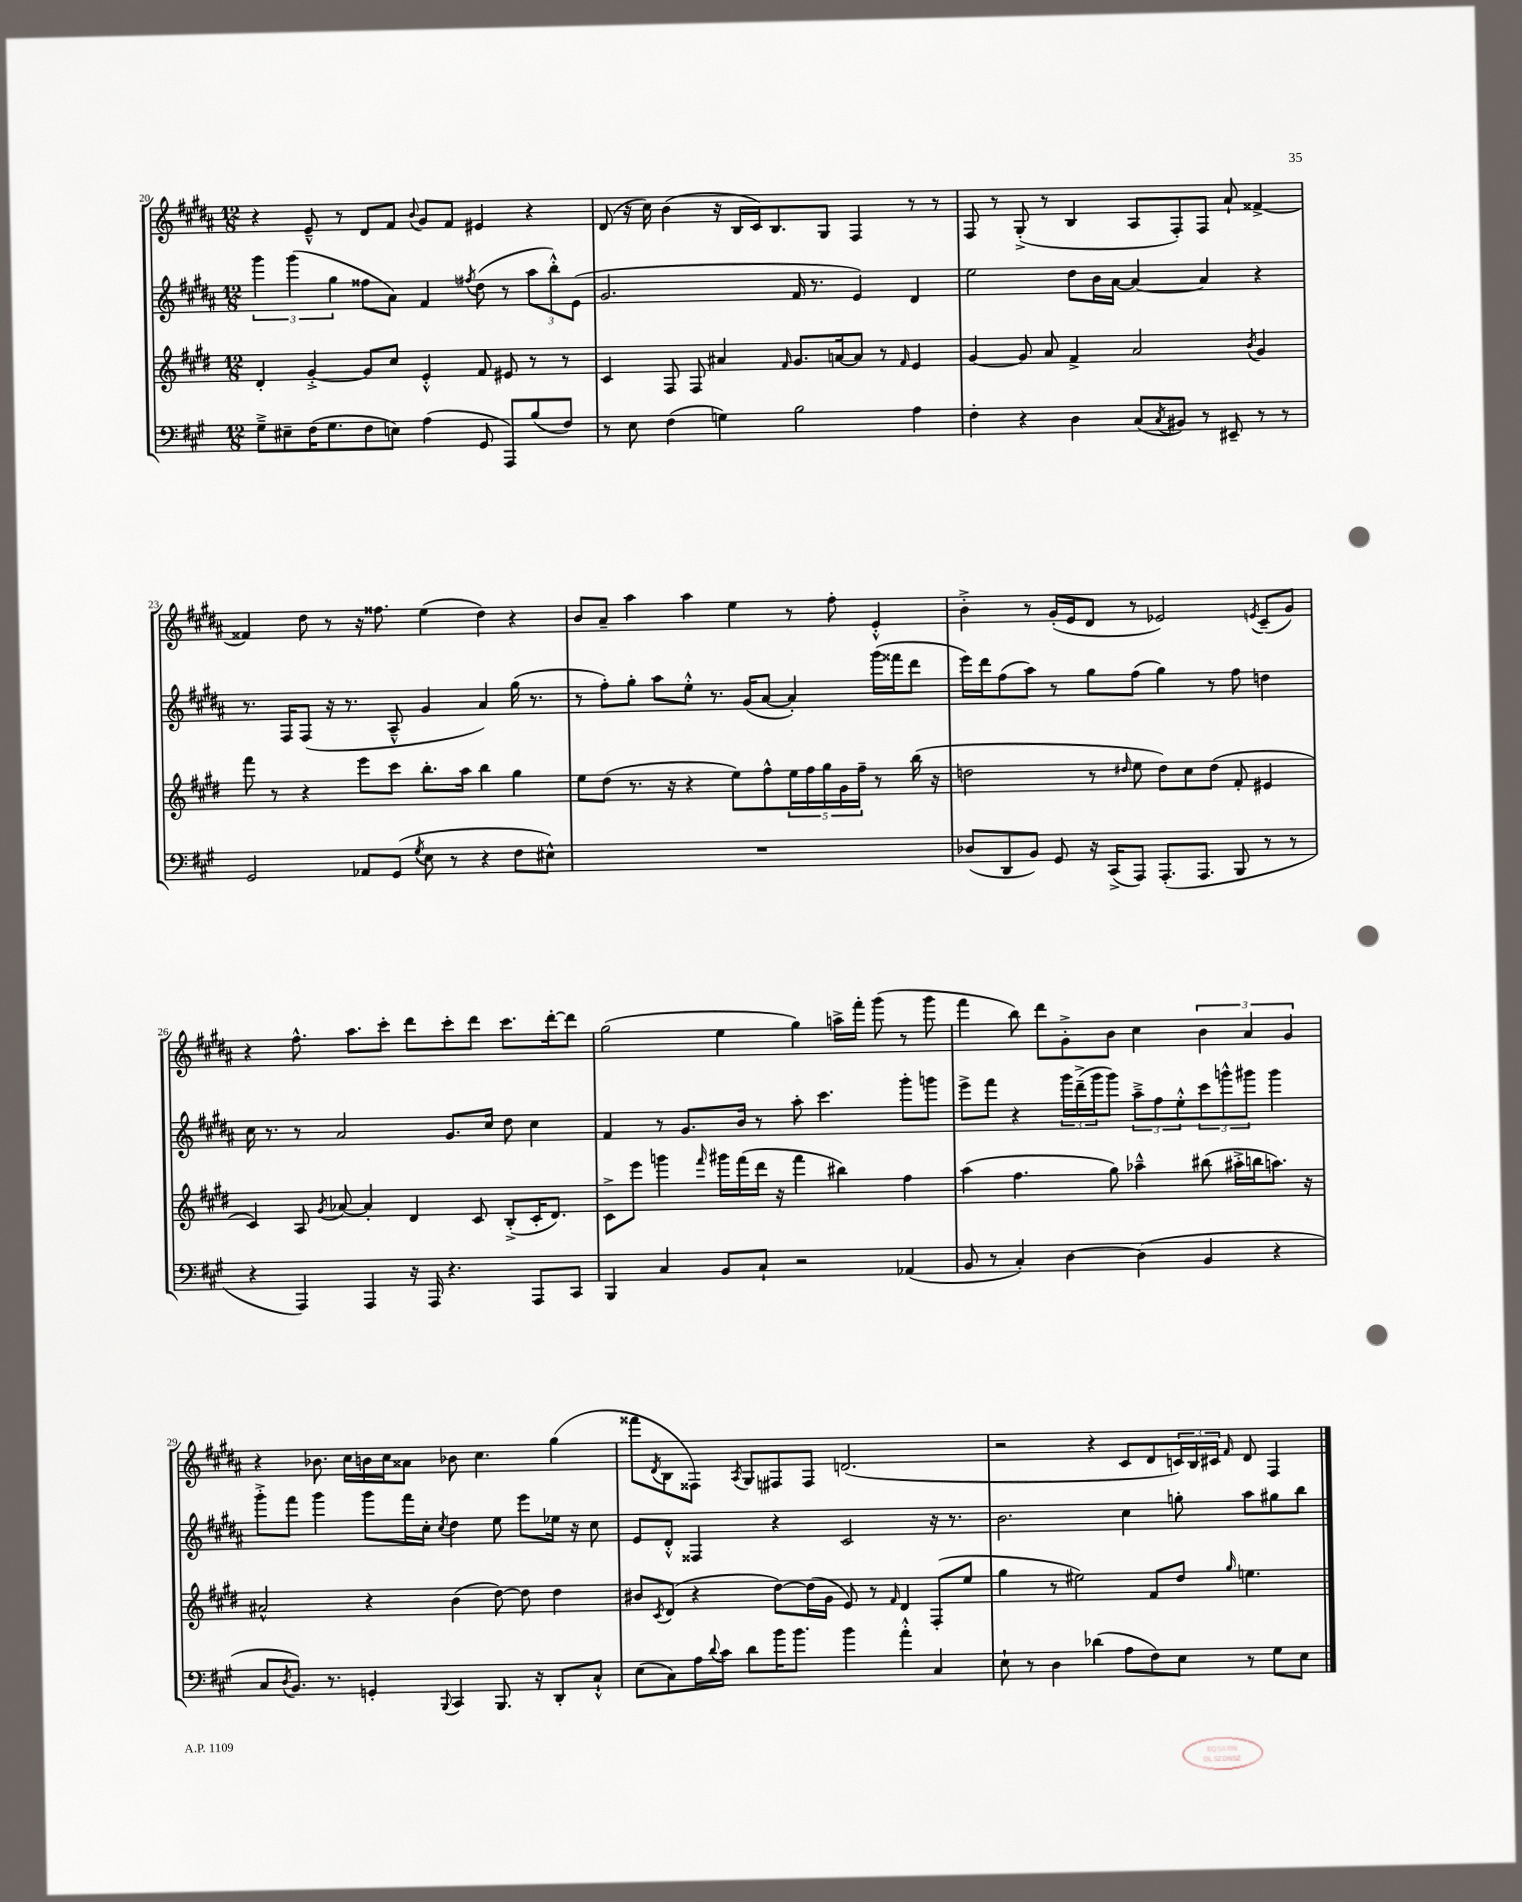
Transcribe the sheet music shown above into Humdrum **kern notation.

**kern	**kern	**kern	**kern
*part4	*part3	*part2	*part1
*staff4	*staff3	*staff2	*staff1
*clefF4	*clefG2	*clefG2	*clefG2
*k[f#c#g#]	*k[f#c#g#d#]	*k[f#c#g#d#a#]	*k[f#c#g#d#a#]
*M12/8	*M12/8	*M12/8	*M12/8
=20	=20	=20	=20
8G#~^\L	4d#'/	6ggg#\	4r
8E#X~\	.	.	.
.	.	(6ggg#\	.
(16F#\K	[4g#'^/	.	8e~^^/
8.G#\	.	.	.
.	.	6gg#\	.
.	.	.	8r
8F#\	8g#/L]	8ff##X\L	8d#/L
8En\J)	8cc#/J	8a#\J)	8f#/J
.	.	.	8qqb/
(4A\	4e'^^/	4f#/	8g#/L
.	.	.	8f#/J
.	.	8qff#X/	.
8GG#/	8f#/	(8dd#\	4e#X/
8AAA/L)	8e#X/	8r	.
(8B/	8r	12aa#\L	4r
.	.	12bb'^^\)	.
8F#/J)	8r	.	.
.	.	(12e\J	.
=21	=21	=21	=21
8r	4c#/	2.g#/	(8d#/
8E\	.	.	16r
.	.	.	16cc#\)
(4F#\	8F#/	.	(4b\
.	8F#/	.	.
4Gn\)	4a#X/	.	16r
.	.	.	16B/LL
.	.	.	16c#/J)
.	.	.	8.B/
.	16qqf#/	.	.
2B\	8.g#/L	16f#/	.
.	.	8.r	.
.	.	.	8G#/J
.	[16an/k	.	.
.	8a/J]	4e/)	4F#/
.	8r	.	.
.	16qqf#/	.	.
4A\	4e/	4d#/	8r
.	.	.	8r
=22	=22	=22	=22
4F#'\	[4g#/	2ee\	8F#/
.	.	.	8r
4r	8g#/]	.	(8G#'^/
.	8a/	.	8r
4D\	4f#^/	8dd#\L	4B/
.	.	16b\L	.
.	.	[16a#\JJ	.
(8C#/L	2a/	4a#/_	8A#/L
8qC#/	.	.	.
8BB#X/J)	.	.	8F#'/)
8r	.	4a#/]	8F#/J
8EE#X~/	.	.	8a#`/
.	8qb/	.	.
8r	4g#/	4r	[4f##X^/
8r	.	.	.
!!LO:LB:g=z
=23	=23	=23	=23
2GG#/	8fff#\	8.r	4f##X/]
.	8r	.	.
.	.	16F#/KL	.
.	4r	(8F#/J	8dd#\
.	.	16r	8r
.	.	8.r	.
8AA-X/L	8eee\L	.	16r
.	.	.	8.ff##X\
(8GG#/J	8ccc#\J	8A#~^^/	.
8qG#/	.	.	.
8E\	8.bb'\L	4g#/	(4ee\
8r	.	.	.
.	16aa\Jk	.	.
4r	4bb\	4a#/)	4dd#\)
8F#\L	4gg#\	(16gg#\	4r
.	.	8.r	.
8E#X^^\J)	.	.	.
=24	=24	=24	=24
1.r	8ee\L	8r	8b/L
.	(8dd#\J	8ff#'\L)	8a#~/J
.	8.r	8gg#'\J	4aa#\
.	.	8aa#\L	.
.	16r	.	.
.	4r	8ee'^^\J	4aa#\
.	.	8.r	.
.	8ee\L)	.	4ee\
.	.	(16g#/KL	.
.	8ff#^^\	[8a#/J	.
.	20ee\L	4a#'/])	8r
.	20ff#\	.	.
.	20gg#\	.	.
.	.	.	8ff#'\
.	20g#\	.	.
.	20ff#~\JJ	.	.
.	8r	(16ggg#\LL	4e'^^/
.	.	16fff##X\J	.
.	(16bb\	8ddd#\J	.
.	16r	.	.
=25	=25	=25	=25
(8D-X/L	2ddn\	16eee\LL)	4b'^\
.	.	16ddd#\J	.
8DD/	.	(8ff#\	.
8BB/J)	.	8aa#\J)	8r
8GG#/	.	8r	(16g#'/LL
.	.	.	16e/J
16r	8r	8gg#\L	8d#/J
(16CC#^/KL	.	.	.
.	16qqdd#X/	.	.
8AAA/J)	8ee\	(8ff#\J	8r
(8.AAA'/L	8dd#\L)	4gg#\)	2e-X/)
.	8cc#\	.	.
8.AAA/J	.	.	.
.	(8dd#\J	8r	.
8BBB/	8f#'/	8ff#\	.
.	.	.	8qen/
8r	4e#X/	4ddn\	(8c#~/L
8r	.	.	8g#/J)
!!LO:LB:g=z
=26	=26	=26	=26
4r	4c#/)	16cc#\	4r
.	.	8.r	.
4AAA/)	8A/	8r	8.ff#^^\
.	8qg#/	.	.
.	[8a-X/	2a#/	.
.	.	.	8.aa#\L
4AAA/	4a-'/]	.	.
.	.	.	8ccc#'\J
16r	4d#/	.	8ddd#\L
16AAA/	.	.	.
4.r	.	8.g#/L	8ccc#'\
.	8c#/	.	8ddd#\J
.	.	16cc#/Jk	.
.	(8B'^/L	8dd#\	8.ccc#\L
8AAA/L	16c#'/K	4cc#\	.
.	8.d#/J)	.	[16ddd#'\k
8CC#/J	.	.	8ddd#\J]
=27	=27	=27	=27
4BBB/	8c#^\L	4f#/	(2gg#\
.	8eee\J	.	.
4C#/	4gggn\	8r	.
.	.	8.g#/L	.
.	16qqfff#/	.	.
8BB/L	16ggg#X\LL	.	4ee\
.	(16fff#\	16b/Jk	.
8C#`/J	16ddd#\JJ	8r	.
.	16r	.	.
2r	4fff#\	8aa#'\	4gg#\)
.	.	4.ccc#\	.
.	4bb#X\)	.	16aan^\LL
.	.	.	16fff#'\JJ
.	.	.	(8ggg#\
(4AA-X/	4ff#\	8ggg#'\L	8r
.	.	8gggn\J	8ggg#\
=28	=28	=28	=28
8BB/	(4aa\	8eee^\L	4fff#\
8r	.	8fff#\J	.
4C#'/)	4.ff#\	4r	8bb\)
.	.	.	8ddd#\L
[4D\	.	24ggg#\LL	8g#'^\
.	.	(24ddd#~^\	.
.	.	24ggg#\J	.
.	8gg#\)	8ggg#\J)	8b\J
(4D\]	4aa-X~^^\	12aa#~^\L	4cc#\
.	.	12ff#\	.
.	.	12ee'^^\	.
4BB/	(8bb#X\	12ccc#\	6b\
.	.	12gggn^^\	.
.	16aa#X'^\LL	.	.
.	.	12ggg#X\J	6a#/
.	16bbn\J	.	.
4r	8.aan\J)	4ggg#\	.
.	.	.	6g#/
.	16r	.	.
!!LO:LB:g=z
=29	=29	=29	=29
8C#/L	2a#X^^/	8ggg#'^\L	4r
8qD/	.	.	.
8.BB/J)	.	8fff#\J	.
.	.	4ggg#\	8.b-X\
8.r	.	.	.
.	.	.	16cc#\LL
4GGn'/	4r	8ggg#\L	16bn\
.	.	.	16cc#\J
.	.	16fff#\L	8a##X\J
.	.	16cc#'\JJ	.
8qqBBB/	.	8qcc#/	.
4CC#/	(4b\	4dd#\	8b-X\
.	.	.	4.cc#\
8.BBB/	[8dd#\)	8ee\	.
.	8dd#\]	8eee\L	.
16r	.	.	.
8DD'/L	4dd#\	16ee-X\Jk	(4gg#\
.	.	16r	.
8C#`^^/J	.	8cc#\	.
=30	=30	=30	=30
(8E\L	8b#X/L	8e/L	8fff##X\L
.	8qc#/	.	8qd#/
8C#\)	(8d#/J	8d#'^^/J	8B\
16A\L	4r	4F##X/	8F##X\J)
8qqd/	.	.	.
16c#\JJ	.	.	.
.	.	.	8qA#/
8d\L	.	.	8G#/L
16b\K	[8dd#\L)	4r	8F#X/
8.b\J	.	.	.
.	(16dd#\L]	.	8F#/J
.	16g#\JJ	.	.
4b\	8e/)	2c#/	(2.dn/
.	8r	.	.
.	16qqf#/	.	.
4a'^^\	4d#/	.	.
4C#/	(8F#'/L	16r	.
.	.	8.r	.
.	8ee/J	.	.
=31	=31	=31	=31
8E`\	4gg#\	2.b\	2r
8r	.	.	.
4D\	8r	.	.
.	2ee#X\)	.	.
(4d-X\	.	.	4r
8A\L	.	4cc#\	8c#/L
8F#\)	8f#/L	.	8d#/
8E\J	8dd#/J	8ggn'\	24cn/L)
.	.	.	24B/
.	.	.	24c#X/JJ
.	16qqgg#/	.	16qqf#/
8r	4.een\	8aa#\L	8d#/
8G#\L	.	8gg#X\	4F#/
8E\J	.	8bb\J	.
==	==	==	==
*-	*-	*-	*-
